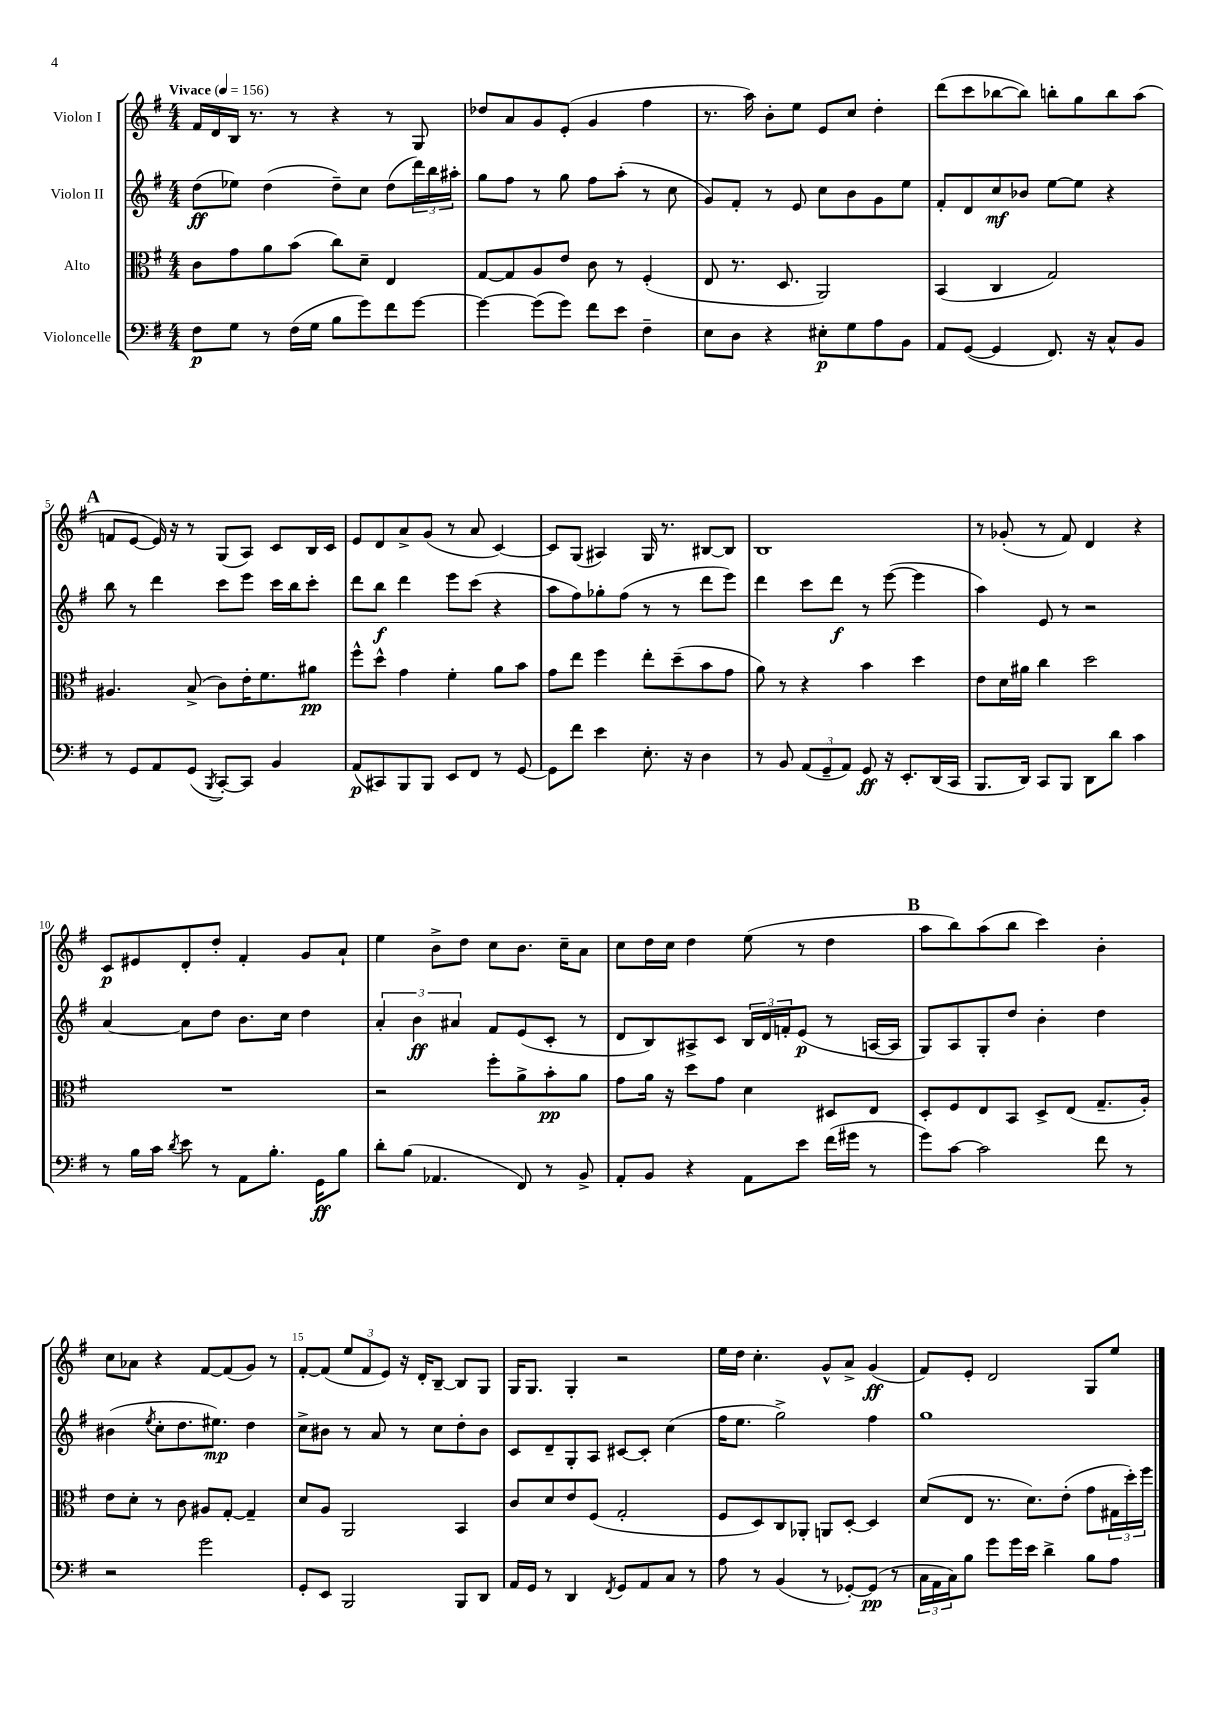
<<
\new StaffGroup <<
\new Staff = "s0" \with { instrumentName = "Violon I" } {
    \clef treble \key g \major \numericTimeSignature \time 4/4 \tempo "Vivace" 4 = 156
    fis'16 d'16 b16 r8. r8 r4 r8 g8 |
    des''8 a'8 g'8 e'8-.( g'4 fis''4 |
    r8. a''16) b'8-. e''8 e'8 c''8 d''4-. |
    d'''8( c'''8 bes''8~ bes''8) b''8-. g''8 b''8 a''8( |
    \mark \markup { \bold "A" } f'8 e'8~ e'16) r16 r8 g8( a8) c'8 b16 c'16 |
    e'8 d'8 a'8-> g'8( r8 a'8 c'4~) |
    c'8 g8( ais4) g16 r8. bis8~ bis8 |
    b1 |
    r8 ges'8-.( r8 fis'8) d'4 r4 |
    c'8\p eis'8 d'8-. d''8-. fis'4-. g'8 a'8-! |
    e''4 b'8-> d''8 c''8 b'8. c''16-- a'8 |
    c''8 d''16 c''16 d''4 e''8( r8 d''4 |
    \mark \markup { \bold "B" } a''8 b''8) a''8( b''8 c'''4) b'4-. |
    c''8 aes'8 r4 fis'8~ fis'8( g'8) r8 |
    fis'8~-. fis'8( \tuplet 3/2 { e''8 fis'8 e'8) } r16 d'16-. b8~-- b8 g8 |
    g16 g8. g4-. r2 |
    e''16 d''16 c''4.-. g'8-^ a'8-> g'4\ff( |
    fis'8) e'8-. d'2 g8 e''8 \bar "|." |
}
\new Staff = "s1" \with { instrumentName = "Violon II" } {
    \clef treble \key g \major \numericTimeSignature \time 4/4
    d''8\ff( ees''8) d''4( d''8--) c''8 d''8( \tuplet 3/2 { d'''16) b''16 ais''16-. } |
    g''8 fis''8 r8 g''8 fis''8 a''8-.( r8 c''8 |
    g'8) fis'8-. r8 e'8 c''8 b'8 g'8 e''8 |
    fis'8-. d'8 c''8\mf bes'8 e''8~ e''8 r4 |
    \mark \markup { \bold "A" } b''8 r8 d'''4 c'''8 e'''8 c'''16 b''16 c'''8-. |
    d'''8 b''8\f d'''4 e'''8 c'''8( r4 |
    a''8 fis''8) ges''8-. fis''8( r8 r8 d'''8 e'''8) |
    d'''4 c'''8 d'''8\f r8 e'''8~( e'''4 |
    a''4) e'8 r8 r2 |
    a'4~ a'8 d''8 b'8. c''16 d''4 |
    \tuplet 3/2 { a'4-. b'4\ff ais'4 } fis'8 e'8( c'8-. r8 |
    d'8 b8) ais8-> c'8 \tuplet 3/2 { b16 d'16 f'16-. } e'8\p( r8 a16~ a16 |
    \mark \markup { \bold "B" } g8) a8 g8-. d''8 b'4-. d''4 |
    bis'4( \acciaccatura { e''8 } c''8-. d''8. eis''8.\mp) d''4 |
    c''8-> bis'8 r8 a'8 r8 c''8 d''8-. bis'8 |
    c'8 d'8-- g8-. a8 cis'8~ cis'8-. c''4( |
    fis''16 e''8. g''2->) fis''4 |
    g''1 \bar "|." |
}
\new Staff = "s2" \with { instrumentName = "Alto" } {
    \clef alto \key g \major \numericTimeSignature \time 4/4
    c'8 g'8 a'8 b'8( c''8) d'8-- e4 |
    g8~ g8 a8 e'8 c'8 r8 fis4-.( |
    e8 r8. d8. a,2) |
    b,4( c4 g2) |
    \mark \markup { \bold "A" } ais4. b8->( c'8) e'16-. fis'8. ais'8\pp |
    fis''8-^ d''8-^ g'4 fis'4-. a'8 b'8 |
    g'8 e''8 fis''4 e''8-. d''8--( b'8 g'8 |
    a'8) r8 r4 b'4 d''4 |
    e'8 d'16 ais'16 c''4 d''2 |
    R1 |
    r2 fis''8-. a'8-> b'8-.\pp a'8 |
    g'8 a'16 r16 d''8 g'8 d'4 dis8 e8 |
    \mark \markup { \bold "B" } d8-. fis8 e8 b,8 d8-> e8( g8.-- a16-.) |
    e'8 d'8-. r8 c'8 ais8 g8~-. g4-- |
    d'8 a8 a,2 b,4 |
    c'8 d'8 e'8 fis8( g2-. |
    fis8 d8) c8 aes,8-. a,8 d8~-. d4 |
    d'8( e8 r8. d'8.) e'8-.( g'8 \tuplet 3/2 { gis16 d''16-.) fis''16 } \bar "|." |
}
\new Staff = "s3" \with { instrumentName = "Violoncelle" } {
    \clef bass \key g \major \numericTimeSignature \time 4/4
    fis8\p g8 r8 fis16( g16 b8 g'8) fis'8 g'8~ |
    g'4~ g'8( g'8) fis'8 e'8 fis4-- |
    e8 d8 r4 eis8-.\p g8 a8 b,8 |
    a,8 g,8~( g,4 fis,8.) r16 c8-^ b,8 |
    \mark \markup { \bold "A" } r8 g,8 a,8 g,8( \acciaccatura { b,,8 } c,8~-.) c,8 b,4 |
    a,8\p( cis,8) b,,8 b,,8 e,8 fis,8 r8 g,8~ |
    g,8 fis'8 e'4 e8.-. r16 d4 |
    r8 b,8 \tuplet 3/2 { a,8( g,8-- a,8) } g,8\ff r16 e,8.-. d,16( c,16 |
    b,,8. d,16) c,8 b,,8 d,8 d'8 c'4 |
    r8 b16 c'16 \acciaccatura { d'8 } e'8 r8 a,8 b8.-. g,16\ff b8 |
    d'8-. b8( aes,4. fis,8) r8 b,8-> |
    a,8-. b,8 r4 a,8 e'8 fis'16( gis'16 r8 |
    \mark \markup { \bold "B" } g'8) c'8~ c'2 fis'8 r8 |
    r2 g'2 |
    g,8-. e,8 b,,2 b,,8 d,8 |
    a,16 g,16 r8 d,4 \acciaccatura { fis,8 } g,8 a,8 c8 r8 |
    a8 r8 b,4( r8 ges,8~-.) ges,8\pp( r8 |
    \tuplet 3/2 { c16 a,16 c16) } b8 g'8 g'16 e'16 d'4-> b8 a8 \bar "|." |
}
>>
>>
\layout { \context { \Score \override BarNumber.break-visibility = ##(#f #t #t) barNumberVisibility = #(every-nth-bar-number-visible 5) } }
